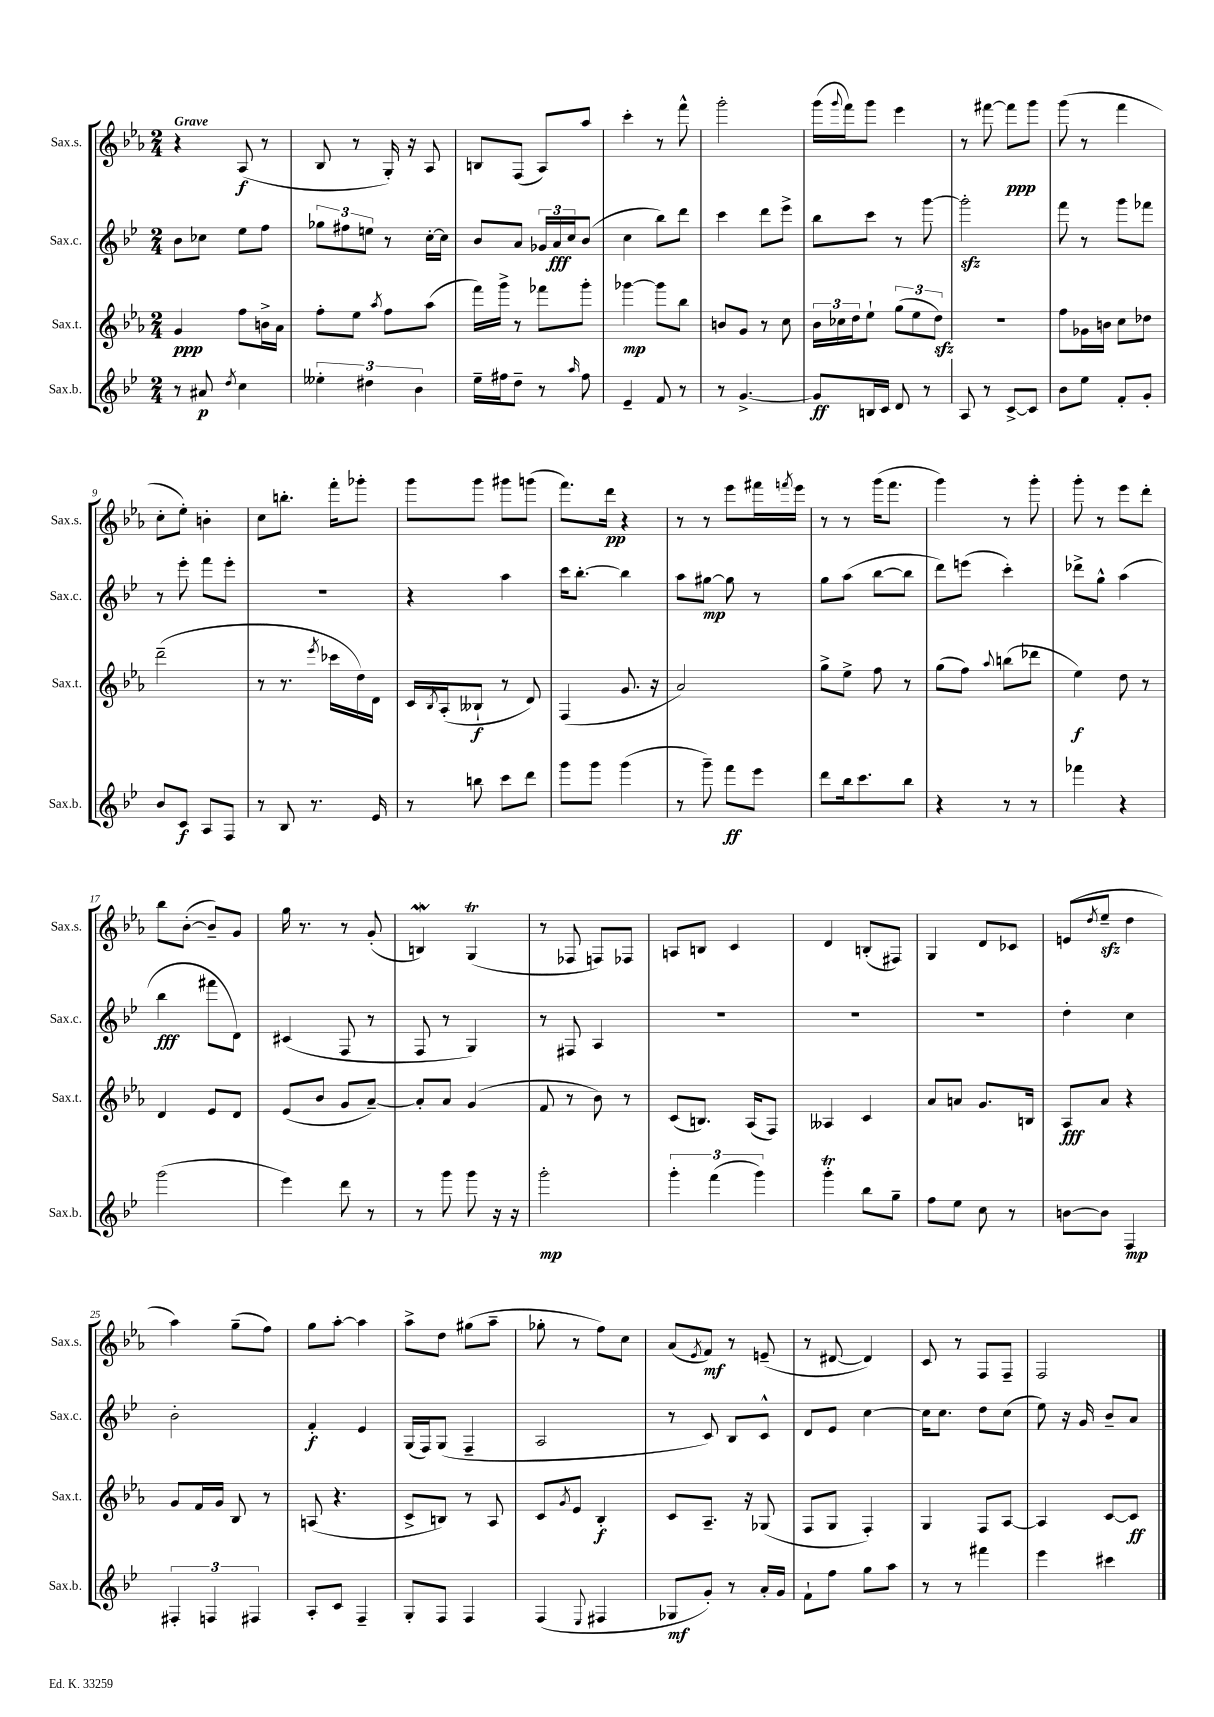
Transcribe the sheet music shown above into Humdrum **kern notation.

**kern	**kern	**kern	**kern
*staff4	*staff3	*staff2	*staff1
*clefG2	*clefG2	*clefG2	*clefG2
*k[b-e-]	*k[b-e-a-]	*k[b-e-]	*k[b-e-a-]
*M2/4	*M2/4	*M2/4	*M2/4
8r	4g/	8b-\L	4r
8a#/	.	8cc-\J	.
8qdd/	.	.	.
4cc\	8ff\L	8ee-\L	(8A-/
.	16b^\L	8ff\J	8r
.	16a-\JJ	.	.
=	=	=	=
6ee--'\	8ff'\L	12gg-\L	8B-/
.	.	12ff#\	.
.	8ee-\J	.	8r
6dd#\	.	12ee\J	.
.	8qaa-/	.	.
.	8ff\L	8r	16G'/)
.	.	.	16r
6b-\	.	.	.
.	(8aa-\J	[16cc'\LL	8A-/
.	.	16cc\]JJ	.
=	=	=	=
16ee-~\LL	16fff\LL)	8b-/L	8B/L
16ff#\J	16ggg^\JJ	.	.
8dd~\J	8r	8a/J	(8F/J
8r	8fff-\L	24g-/LL	8A-/L)
.	.	24a/	.
.	.	24cc/J	.
16qqaa/	.	.	.
8ff#\	8ggg'\J	(8b-/J	8aa-/J
=	=	=	=
4e-~/	[4ggg-\	4cc\	4ccc'\
8f/	8ggg-\]L	8bb-\L)	8r
8r	8bb-\J	8ddd\J	8fff^^\
=	=	=	=
8r	8b/L	4ccc\	2ggg'\
[4.g^/	8g/J	.	.
.	8r	8ddd\L	.
.	8cc\	8eee-^\J	.
=	=	=	=
8g/]L	24b-\LL	8bb-\L	(16ggg\LL
.	24cc-\	.	.
.	.	.	8qqggg/
.	.	.	16fff\J)
.	24dd\J	.	.
16B/L	8ee-`\J	8ccc\J	8ggg\J
16c/JJ	.	.	.
8d/	(12gg\L	8r	4eee-\
.	12ee-\	.	.
8r	.	[8ggg\	.
.	12dd\J)	.	.
=	=	=	=
8A/	2r	2ggg'\]	8r
8r	.	.	[8fff#\
[8c^/L	.	.	8fff#\]L
8c/]J	.	.	8ggg\J
=	=	=	=
8b-\L	8ff\L	8fff\	(8ggg\
8ee-\J	16g-\L	8r	8r
.	16b\JJ	.	.
8f'/L	8cc\L	8ggg\L	4fff\
8g'/J	8dd-\J	8fff-\J	.
=	=	=	=
8b-/L	(2ddd~\	8r	8cc'\L
8c/J	.	8eee-'\	8ee-'\J)
8A/L	.	8fff\L	4b'\
8F/J	.	8eee-'\J	.
=	=	=	=
8r	8r	2r	8cc\L
8B-/	8.r	.	8.bb'\J
8.r	.	.	.
.	8qeee-/	.	.
.	16ccc-\LL	.	16fff'\LK
.	16dd\)	.	8ggg-'\J
16e-/	16d\JJ	.	.
=	=	=	=
8r	16c/LL	4r	8ggg\L
.	8qB-/	.	.
.	(16A-'/J	.	.
8bb\	8B--`/J	.	8ggg\J
8ccc\L	8r	4aa\	8ggg#\L
8ddd\J	8d/)	.	(8ggg\J
=	=	=	=
8ggg\L	(4F/	16ccc\LK	8.fff\L)
.	.	[8.bb-'\J	.
8ggg\J	.	.	.
.	.	.	16ddd\Jk
(4ggg\	8.g/	4bb-\]	4r
.	16r	.	.
=	=	=	=
8r	2a-/)	8aa\L	8r
8ggg~\)	.	[8gg#\J	8r
8fff\L	.	8gg#\]	8eee-\L
8eee-\J	.	8r	16fff#\L
.	.	.	8qfff/
.	.	.	16eee-\JJ
=	=	=	=
8ddd\L	8gg^\L	8gg\L	8r
16bb-\k	8ee-^\J	(8aa\J	8r
8.ccc\	.	.	.
.	8ff\	[8bb-\L	(16ggg\LK
.	.	.	8.fff\J
8bb-\J	8r	8bb-\]J	.
=	=	=	=
4r	(8gg\L	8ddd\L)	4ggg\)
.	8ff\J)	(8eee\J	.
.	8qqaa-/	.	.
8r	(8bb\L	4ccc'\)	8r
8r	8ddd-\J	.	8ggg'\
=	=	=	=
4fff-\	4ee-\)	8ddd-^\L	8ggg'\
.	.	8gg^^\J	8r
4r	8dd\	(4aa\	8eee-\L
.	8r	.	8ddd'\J
=	=	=	=
(2ggg\	4d/	4bb-\	8bb-\L
.	.	.	([8b-'\J
.	8e-/L	8fff#\L	8b-~/]L)
.	8d/J	8d\J)	8g/J
=	=	=	=
4eee-\)	(8e-/L	(4c#/	16gg\
.	.	.	8.r
.	8b-/J	.	.
8ddd\	8g/L	8F/	8r
8r	[8a-~/J)	8r	(8g'/
=	=	=	=
8r	8a-'/]L	8F/	4B/)
8ggg\	8a-/J	8r	.
8ggg\	(4g/	4G/)	(4G/
16r	.	.	.
16r	.	.	.
=	=	=	=
2ggg'\	8f/	8r	8r
.	8r	8F#/	8F-/
.	8b-\)	4A/	8F/L)
.	8r	.	8F-/J
=	=	=	=
6ggg'\	(8c/L	2r	8A/L
.	8.B/J)	.	8B/J
(6fff\	.	.	.
.	.	.	4c/
.	(16A-/LK	.	.
6ggg\)	.	.	.
.	8F/J)	.	.
=	=	=	=
4ggg'\	4A--/	2r	4d/
8bb-\L	4c/	.	(8B'/L
8gg~\J	.	.	8F#/J)
=	=	=	=
8ff\L	8a-/L	2r	4G/
8ee-\J	8a/J	.	.
8cc\	8.g/L	.	8d/L
8r	.	.	8c-/J
.	16B/Jk	.	.
=	=	=	=
[8b\L	8A-/L	4dd'\	(8e/L
.	.	.	8qdd/
8b\]J	8a-/J	.	8ee-~/J
4F/	4r	4cc\	4dd\
=	=	=	=
6F#'/	8g/L	2b-'\	4aa-\)
.	16f/L	.	.
6F/	.	.	.
.	16g/JJ	.	.
.	8B-/	.	(8gg~\L
6F#/	.	.	.
.	8r	.	8ff\J)
=	=	=	=
8A'/L	(8A/	4f'/	8gg\L
8c/J	4.r	.	[8aa-'\J
4F~/	.	4e-/	4aa-\]
=	=	=	=
8G'/L	8c^/L	(16G/LL	8aa-^\L
.	.	16F/J)	.
8F/J	8B/J)	(8G/J	8dd\J
4F/	8r	4F~/	(8gg#\L
.	8A-/	.	8aa-~\J
=	=	=	=
(4F/	8c/L	2A/	8gg-'\
.	8qg/	.	.
.	8e-/J	.	8r
8qqE-/	.	.	.
4F#/	4B-'/	.	8ff\L)
.	.	.	8cc\J
=	=	=	=
8G-/L	8c/L	8r	(8a-/L
.	.	.	8qe-/
8g'/J)	8.A-~/J	8c/)	8f/J)
8r	.	8B-/L	8r
.	16r	.	.
16a'/LL	(8G-/	8c^^/J	(8e~/
16g/JJ	.	.	.
=	=	=	=
8f`\L	8F/L	8d/L	8r
8ff\J	8G/J	8e-/J	[8d#/
8gg\L	4F'/)	[4cc\	4d#/])
8aa\J	.	.	.
=	=	=	=
8r	4G/	16cc\]LK	8c/
.	.	8.cc\J	.
8r	.	.	8r
4fff#\	8F/L	8dd\L	8F/L
.	[8A-/J	(8cc\J	8F~/J
=	=	=	=
4eee-\	4A-/]	8ee-\)	2F/
.	.	16r	.
.	.	16g/	.
4ccc#\	[8c/L	8b-~/L	.
.	8c/]J	8a/J	.
==	==	==	==
*-	*-	*-	*-
